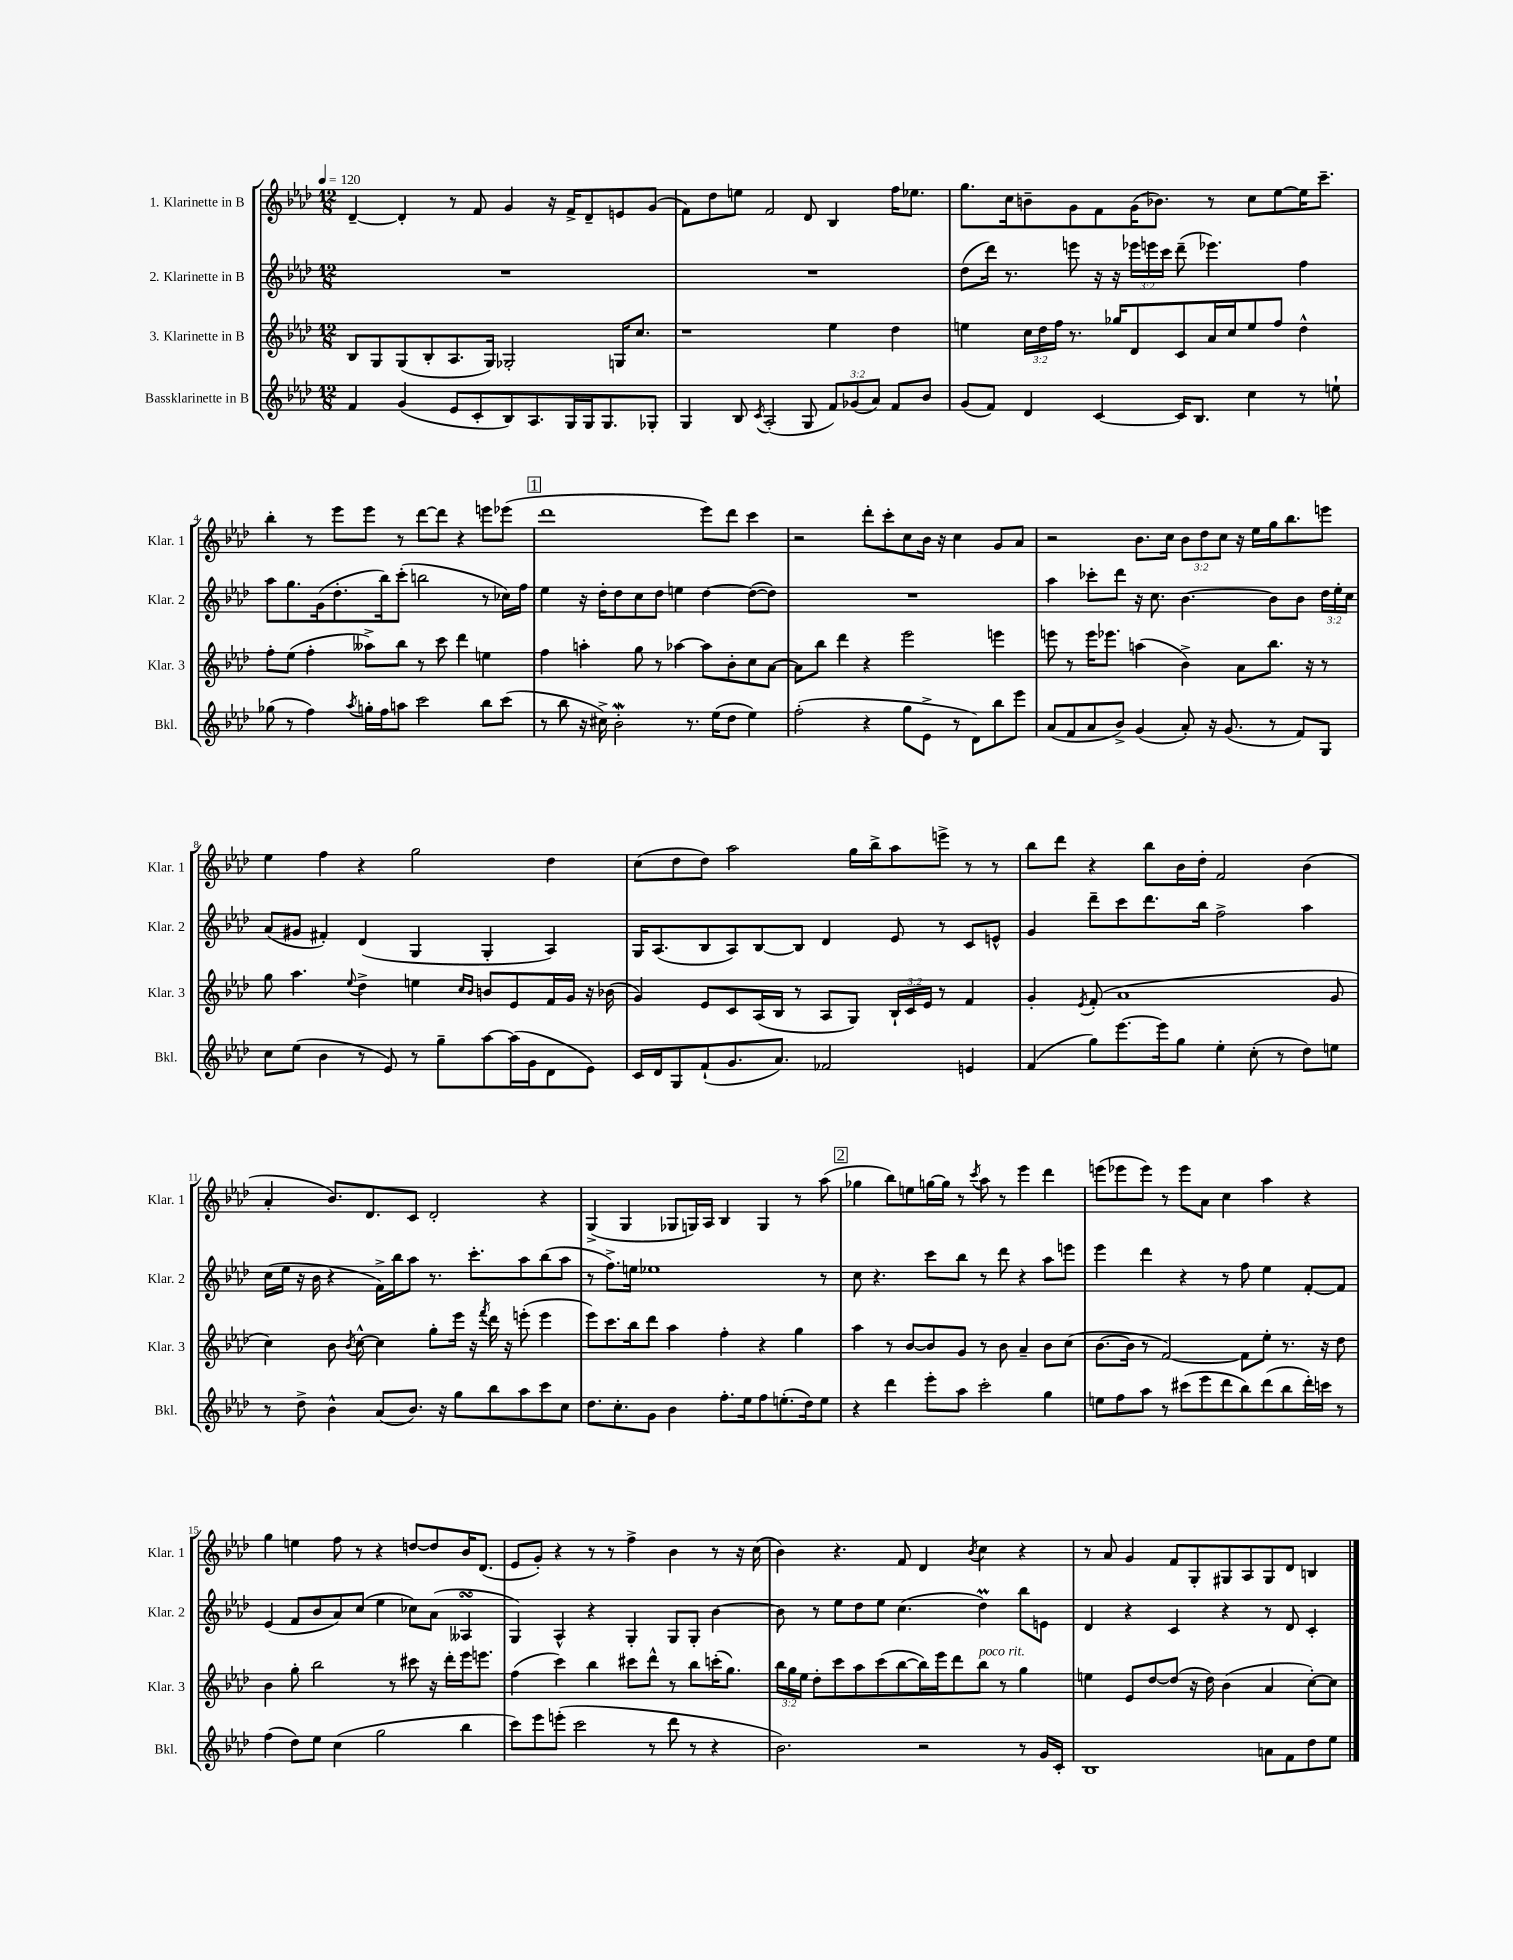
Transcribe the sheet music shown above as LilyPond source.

<<
\new StaffGroup <<
\new Staff = "s0" \with { instrumentName = "1. Klarinette in B" shortInstrumentName = "Klar. 1" } {
    \clef treble \key aes \major \numericTimeSignature \time 12/8 \override Staff.TupletNumber.text = #tuplet-number::calc-fraction-text \tempo 4 = 120
    \autoBeamOff des'4~-- des'4-. r8 f'8 g'4 r16 f'16[-> des'8-- e'8 g'8]( |
    f'8[) des''8 e''8] f'2 des'8 bes4 f''16[ ees''8.] |
    g''8.[ c''16 b'8-- g'8 f'8 g'16( bes'8.]) r8 c''8[ ees''8~ ees''16 c'''8.]-- |
    bes''4-. r8 ees'''8[ ees'''8] r8 des'''8[~ des'''8] r4 e'''8[ ees'''8]( |
    \mark \markup { \box "1" } des'''1 ees'''8[) des'''8] c'''4 |
    r2 des'''8[-. c'''8-. c''8 bes'16] r16 c''4 g'8[ aes'8] |
    r2 bes'8.[ c''16] \tuplet 3/2 { bes'8[ des''8 c''8] } r16 ees''16[ g''16 bes''8. e'''8] |
    ees''4 f''4 r4 g''2 des''4 |
    c''8[( des''8 des''8]) aes''2 g''16[ bes''16-> aes''8 e'''8]-> r8 r8 |
    bes''8[ des'''8] r4 bes''8[ bes'16 des''16]-. f'2 bes'4( |
    aes'4-. bes'8.[) des'8. c'8] des'2-. r4 |
    g4->( g4 ges8[ g16) aes16] bes4 g4 r8 aes''8( |
    \mark \markup { \box "2" } ges''4 bes''8[) e''8 g''16~ g''16] r8 \acciaccatura { c'''8 } aes''8 r8 ees'''4 des'''4 |
    e'''8[( ees'''8 ees'''8]) r8 ees'''8[ aes'8] c''4 aes''4 r4 |
    g''4 e''4 f''8 r8 r4 d''8[~ d''8 bes'16 des'8.]( |
    ees'8[ g'8]-.) r4 r8 r8 f''4-> bes'4 r8 r16 c''16( |
    bes'4) r4. f'8 des'4 \acciaccatura { bes'8 } c''4 r4 |
    r8 aes'8 g'4 f'8[ g8-. gis8 aes8 gis8 des'8] b4 \bar "|." |
}
\new Staff = "s1" \with { instrumentName = "2. Klarinette in B" shortInstrumentName = "Klar. 2" } {
    \clef treble \key aes \major \numericTimeSignature \time 12/8 \override Staff.TupletNumber.text = #tuplet-number::calc-fraction-text
    \autoBeamOff R1. |
    R1. |
    des''8[( des'''16]) r8. e'''8 r16 r16 \tuplet 3/2 { ees'''16[ e'''16 c'''16] } des'''8--( ees'''4.) f''4 |
    aes''8[ g''8. g'16( des''8.-. bes''16) c'''8]-.( b''2 r8 ces''16[) f''16] |
    \mark \markup { \box "1" } ees''4 r16 des''16[-. des''8 c''8 des''8] e''4 des''4~ des''8[~( des''8]) |
    R1. |
    aes''4 ces'''8[-. des'''8] r16 c''8. bes'4.~ bes'8[ bes'8] \tuplet 3/2 { des''16[ ees''16-. c''16] } |
    aes'8[( gis'8] fis'4-.) des'4( g4 g4-. aes4) |
    g16[ aes8.( bes8 aes8) bes8~ bes8] des'4 ees'8 r8 c'8[ e'8]-^ |
    g'4 des'''8[-- c'''8 des'''8. bes''16] f''2-> aes''4 |
    c''16[( ees''16] r16 bes'16 r4 f'16[->) bes''16 aes''8] r8. c'''8.[-. aes''8 bes''8( aes''8] |
    r8 f''8.[->) e''16] ees''1 r8 |
    \mark \markup { \box "2" } c''8 r4. c'''8[ bes''8] r8 des'''8 r4 aes''8[ e'''8] |
    ees'''4 des'''4 r4 r8 f''8 ees''4 f'8[~-. f'8] |
    ees'4( f'8[ bes'8 aes'8) c''8]( ees''4 ces''8[) aes'8]( aeses4\turn |
    g4) aes4-^ r4 g4-. g8[ g8]-. bes'4~ |
    bes'8 r8 ees''8[ des''8 ees''8] c''4.( des''4\prall) bes''8[ e'8] |
    des'4 r4 c'4 r4 r8 des'8 c'4-. \bar "|." |
}
\new Staff = "s2" \with { instrumentName = "3. Klarinette in B" shortInstrumentName = "Klar. 3" } {
    \clef treble \key aes \major \numericTimeSignature \time 12/8 \override Staff.TupletNumber.text = #tuplet-number::calc-fraction-text
    \autoBeamOff bes8[ g8 g8( bes8-. aes8. g16]) ges2-. g16[ c''8.] |
    r1 ees''4 des''4 |
    e''4 \tuplet 3/2 { c''16[ des''16 f''16] } r8. ges''16[ des'8 c'8 aes'16 c''16 e''8 f''8] des''4-^ |
    f''8[-. ees''8]( f''4-. aeses''8[->) bes''8] r8 c'''8 des'''4 e''4 |
    \mark \markup { \box "1" } f''4 a''4-. g''8 r8 aes''4~ aes''8[ bes'8-. c''8 aes'8]~ |
    aes'8[ bes''8] des'''4 r4 ees'''2 e'''4 |
    e'''8 r8 e'''16[ ees'''8.] a''4( bes'4->) aes'8[ bes''8.] r16 r8 |
    g''8 aes''4. \appoggiatura { ees''8 } des''4-> e''4 \grace { c''16[ bes'16] } b'8[ ees'8 f'16 g'16] r16 bes'16( |
    g'4) ees'8[ c'8 aes16( bes16] r8 aes8[ g8]) \tuplet 3/2 { bes16[-! c'16 ees'16] } r8 f'4 |
    g'4-. \acciaccatura { ees'8 } f'8-.( aes'1 g'8 |
    c''4) bes'8 \acciaccatura { bes'8 } c''8~-^ c''4 g''8[-. ees'''16] r16 \acciaccatura { f'''8 } des'''16 r16 e'''8-.( e'''4 |
    ees'''8[) c'''8. bes''16 des'''8] aes''4 f''4-. r4 g''4 |
    \mark \markup { \box "2" } aes''4 r8 bes'8[~ bes'8 g'8] r8 bes'8 aes'4-- bes'8[ c''8]( |
    bes'8.[~ bes'16] r8 f'2~) f'8[ ees''8]-. r8. r16 des''8 |
    bes'4 g''8-. bes''2 r8 cis'''8 r16 des'''16[-. ees'''16 e'''8.] |
    f''4( c'''4) bes''4 cis'''8[ des'''8]-^ r8 bes''8[ c'''16-.( g''8.]) |
    \tuplet 3/2 { bes''16[ g''16 ees''16] } des''8[-. c'''8 aes''8 c'''8( bes''8~ bes''16) ees'''16 des'''8 bes''8]^\markup { \italic "poco rit." } r8 g''4 |
    e''4 ees'8[ des''8~ des''8]( r16 des''16) bes'4( aes'4 c''8[~-.) c''8] \bar "|." |
}
\new Staff = "s3" \with { instrumentName = "Bassklarinette in B" shortInstrumentName = "Bkl." } {
    \clef treble \key aes \major \numericTimeSignature \time 12/8 \override Staff.TupletNumber.text = #tuplet-number::calc-fraction-text
    \autoBeamOff f'4 g'4( ees'8[ c'8-. bes8) aes8. g16 g16 g8. ges8]-. |
    g4 bes8 \acciaccatura { c'8 } aes2-.( g8 \tuplet 3/2 { f'8[) ges'8( aes'8]) } f'8[ bes'8] |
    g'8[( f'8]) des'4 c'4~ c'16[ bes8.] c''4 r8 e''8-! |
    ges''8( r8 f''4) \acciaccatura { aes''8 } g''16[-. f''16 a''8] c'''2 bes''8[ c'''8]( |
    \mark \markup { \box "1" } r8 bes''8 r16 cis''16->) bes'2-.\mordent r8. ees''16[( des''8] ees''4) |
    f''2-.( r4 g''8[ ees'8]-> r8 des'8[) bes''8 ees'''8] |
    aes'8[( f'8 aes'8 bes'8]->) g'4( aes'8-.) r16 g'8.( r8 f'8[) g8] |
    c''8[ ees''8]( bes'4 r8 ees'8) r8 g''8[-- aes''8~ aes''16( g'16 des'8 ees'8]) |
    c'16[ des'16 g8 f'8-!( g'8. aes'8.]) fes'2 e'4 |
    f'4( g''8[) ees'''8.~ ees'''16 g''8] ees''4-. c''8-.( r8 des''8[) e''8] |
    r8 des''8-> bes'4-^ aes'8[( bes'8.]) r16 g''8[ bes''8 aes''8 c'''8 c''8] |
    des''8.[ c''8.-. g'8] bes'4 f''8.[-. ees''16 f''8 e''8.-.( des''16) e''8] |
    \mark \markup { \box "2" } r4 des'''4 ees'''8[-. aes''8] c'''2-. g''4 |
    e''8[ f''8 aes''8] r8 cis'''8[( ees'''8 des'''8 bes''8) des'''8( bes''8 des'''16-.) c'''16] r8 |
    f''4( des''8[) ees''8] c''4( g''2 bes''4 |
    c'''8[) ees'''8 e'''8]-.( c'''2 r8 des'''8 r8 r4 |
    bes'2.) r2 r8 g'16[ c'16]-. |
    bes1 a'8[ f'8 des''8 ees''8] \bar "|." |
}
>>
>>
